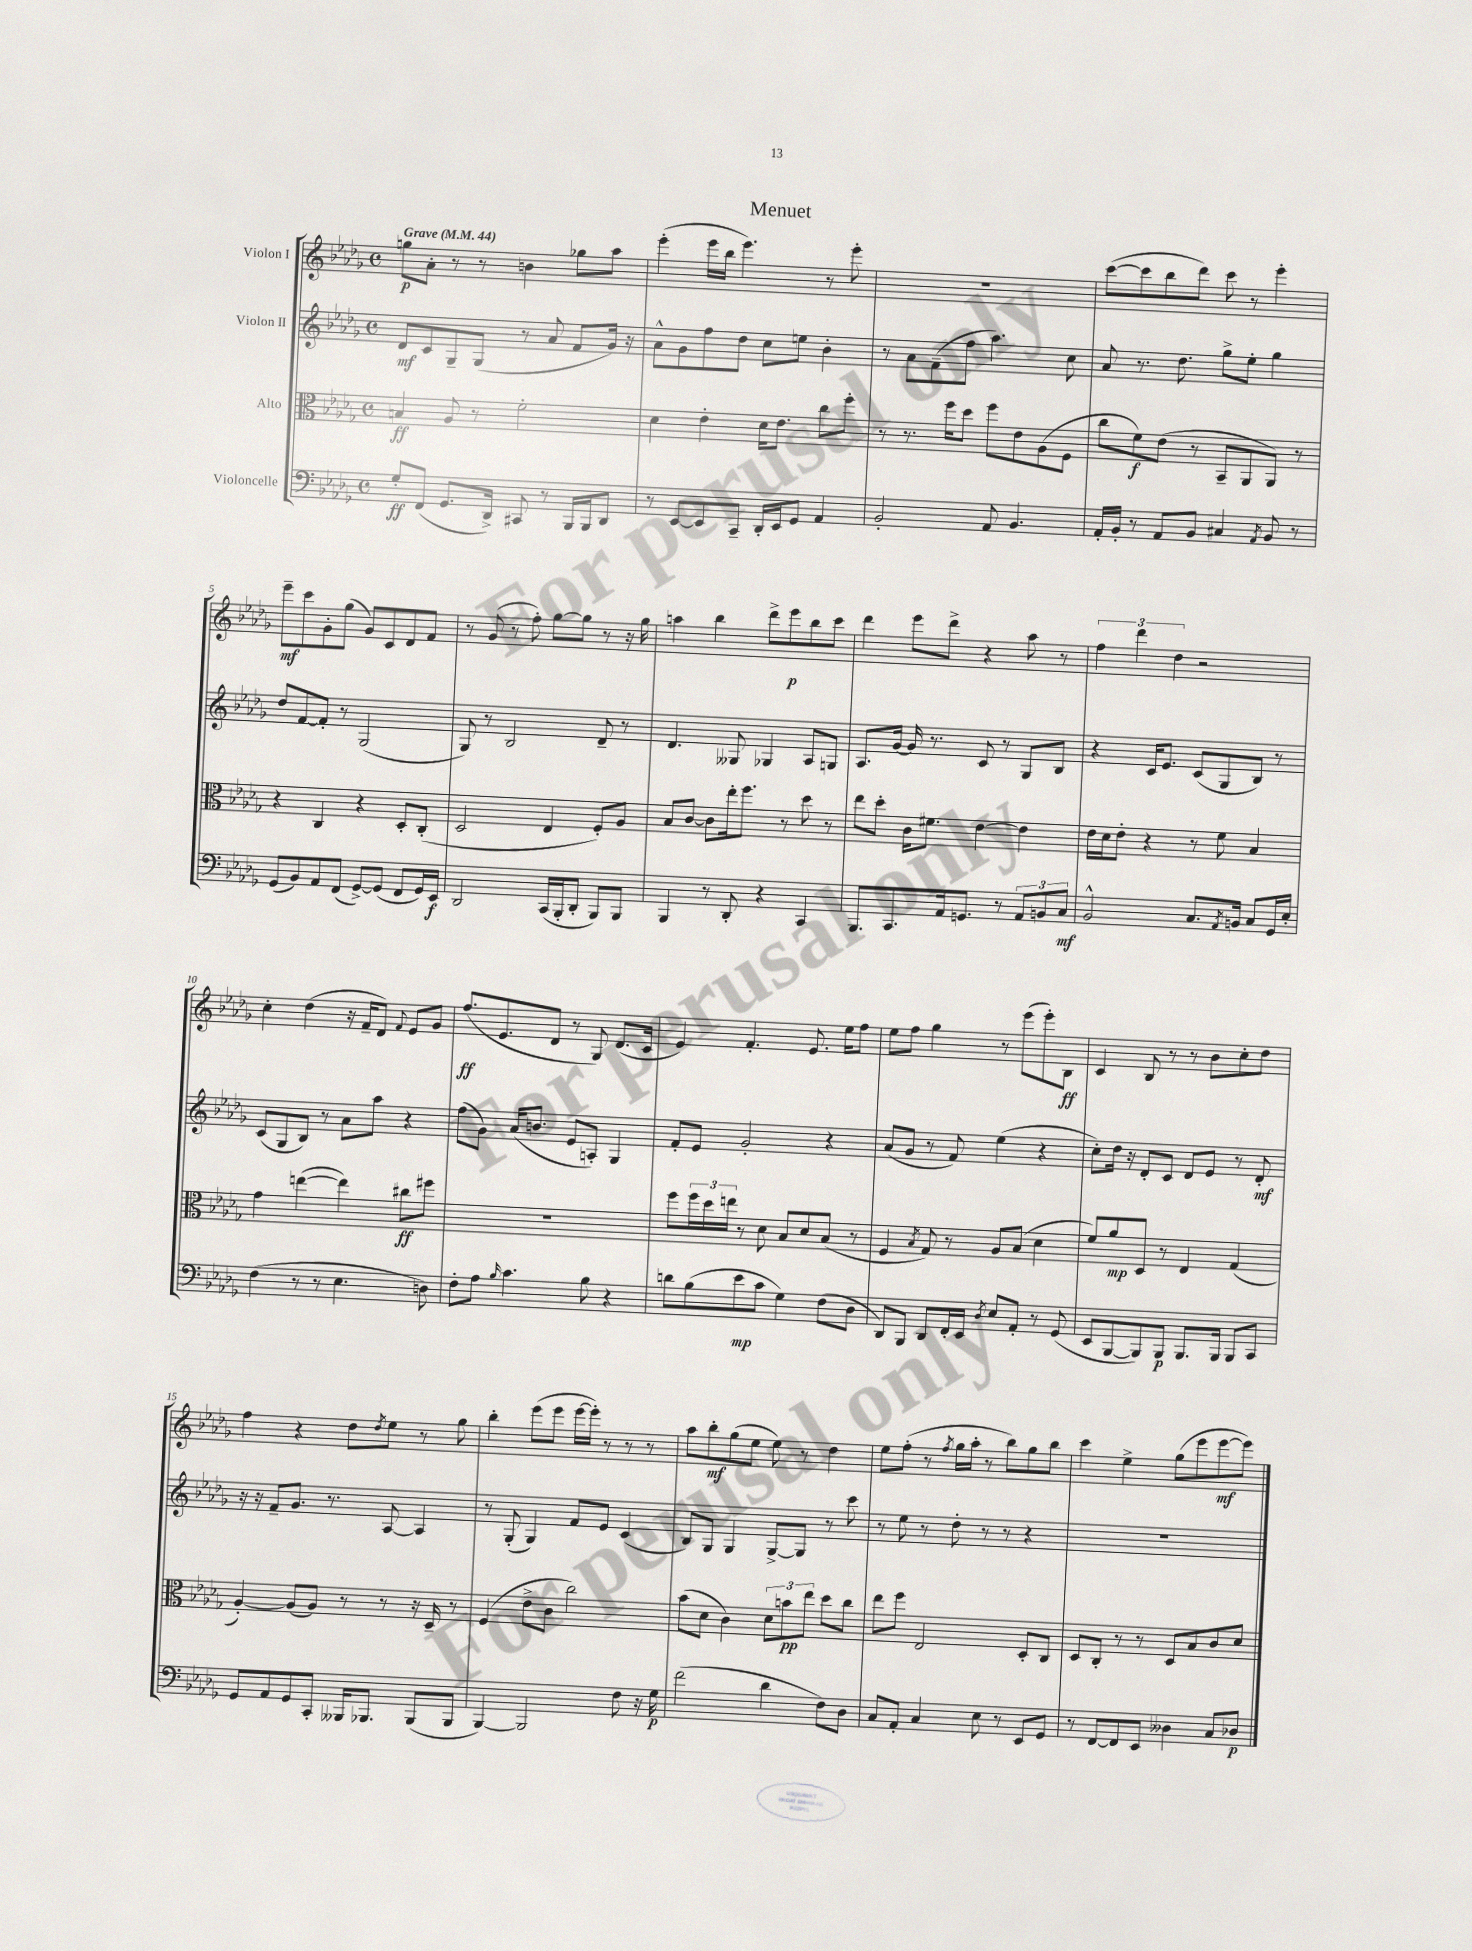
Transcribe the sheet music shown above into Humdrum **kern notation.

**kern	**kern	**kern	**kern
*staff4	*staff3	*staff2	*staff1
*clefF4	*clefC3	*clefG2	*clefG2
*k[b-e-a-d-g-]	*k[b-e-a-d-g-]	*k[b-e-a-d-g-]	*k[b-e-a-d-g-]
*M4/4	*M4/4	*M4/4	*M4/4
*met(c)	*met(c)	*met(c)	*met(c)
*MM44	*MM44	*MM44	*MM44
8G-'/L	4B/	8d-/L	8gg\L
(8FF/J	.	8c/	8a-'\J
8.GG-/L	8A-/	8G-~/	8r
.	8r	(8G-/J	8r
16DD-^/Jk)	.	.	.
8CC#/	2f'\	8r	4b\
8r	.	8a-/	.
16BBB-/LL	.	8f/L	8gg-\L
16BBB-/J	.	.	.
8DD-/J	.	16g-/Jk)	8aa-\J
.	.	16r	.
=	=	=	=
8r	4d-\	8a-^^\L	(4eee-'\
[8EE-/L	.	8g-\	.
8EE-/]	4e-'\	8ff\	16eee-\LL
.	.	.	16bb-\JJ
8CC~/J	.	8dd-\J	4.eee-\)
16DD-'/LL	16d-\LK	8cc\L	.
16EE-/J	8.e-\J	.	.
8GG-/J	.	8ee\J	.
4AA-/	8cc\L	4b-'\	8r
.	8ff'\J	.	8eee-'\
=	=	=	=
2BB-'/	8r	8r	1r
.	8.r	8a-\L	.
.	.	(8f~\	.
.	16ff\LK	.	.
.	8dd-\J	8ff\J	.
8AA-/	8ff\L	4.aa-\)	.
4.BB-/	8e-\	.	.
.	(8A-\	.	.
.	8F\J	8cc\	.
=	=	=	=
16AA-'/LL	8cc\L	8a-/	([8ccc\L
16BB-'/JJ	.	.	.
8r	8f\)	8.r	8ccc\]
8AA-/L	(8e-\J	.	8bb-\
.	.	8.dd-\	.
8BB-/J	8r	.	8ddd-\J)
4C#/	8BB-~/L	8gg-^\L	8ccc\
.	8AA-/	8ee-'\J	8r
8qAA-/	.	.	.
8BB-/	8AA-/J)	4gg-\	4eee-'\
8r	8r	.	.
=	=	=	=
(8GG-/L	4r	8dd-/L	8eee-~\L
8BB-/)	.	[8f/	8ccc\
8AA-/	4C/	8f'/]J	8g-'\
(8FF/J	.	8r	(8gg-\J
[8GG-^/L)	4r	(2G-/	8g-/L)
(8GG-/]J	.	.	8c/
8FF/L	8D-'/L	.	8d-/
16GG-/L)	(8C'/J	.	8f/J
16EE-/JJ	.	.	.
=	=	=	=
2DD-/	2D-/	8G-/)	8r
.	.	8r	(8g-/
.	.	2B-/	8r
.	.	.	8ff'\)
(16CC/LL	4E-/	.	[8gg-\L
16BBB-'/J	.	.	.
8DD-'/J	.	.	8gg-\]J
8BBB-/L)	8F'/L)	8d-~/	8r
8BBB-/J	8A-/J	8r	16r
.	.	.	16gg-\
=	=	=	=
4BBB-/	8B-/L	4.d-/	4aa\
.	[8c/J	.	.
8r	8c\]L	.	4bb-\
8DD-'/	16ee-'\k	8G--/	.
.	8.ff\J	.	.
4r	.	4G-/	8ddd-^\L
.	8r	.	8eee-\
4CC/	8dd-\	8A-/L	8bb-\
.	8r	8G/J	8ccc\J
=	=	=	=
8.BBB-/L	8ee-\L	8.A-/L	4ddd-\
.	8dd-'\J	.	.
8.CC/	.	[16g-/Jk	.
.	16c\LK	16g-/]	8eee-\L
.	8.f#\J	8.r	.
16AA-/k	.	.	8ddd-^\J
8.GG/J	.	.	.
.	[4e-\	8c/	4r
8r	.	8r	.
12AA-/L	4e-\]	8G-/L	8aa-\
12BB/	.	.	.
.	.	8B-/J	8r
12C/J	.	.	.
=	=	=	=
2BB-^^/	16e-\LL	4r	6ff\
.	16d-\J	.	.
.	8e-'\J	.	.
.	.	.	6ddd-\
.	4r	16c/LK	.
.	.	8.e-/J	.
.	.	.	6dd-\
8.C/L	8r	(8c/L	2r
.	8f\	8G-/	.
8qAA-/	.	.	.
16BB/Jk	.	.	.
8C/L	4B-/	8B-/J)	.
16GG-/L	.	8r	.
16E-'/JJ	.	.	.
=	=	=	=
(4F\	4g-\	(8c/L	4cc'\
.	.	8G-/	.
8r	([4ee\	8B-/J)	(4dd-\
8r	.	8r	.
4.E-\	4ee\])	8a-\L	16r
.	.	.	16f~/LK
.	.	8aa-\J	8d-/J)
.	.	.	8qqf/
.	8cc#\L	4r	8e-/L
8D\)	8ff#\J	.	8g-/J
=	=	=	=
8F'\L	1r	(8ff\L	(8.ff/L
8A-\J	.	8g-\J)	.
.	.	.	8.e-/
16qqB-/	.	.	.
4.c\	.	(16a-/LK	.
.	.	8.b/J	.
.	.	.	8d-/J
.	.	8e-/L	8r
8B-\	.	8A'/J)	8G-/)
4r	.	4G-/	(8.d-/L
.	.	.	16c/Jk
=	=	=	=
8d\L	8ff\L	8f'/L	4e-/)
(8B-\	24ff\L	8e-/J	.
.	24dd-\	.	.
.	24ee\JJ	.	.
8e-\	8r	2g-'/	4.f'/
8c\J	8d-\	.	.
4G-\)	8B-/L	.	.
.	8d-/	.	8.e-/
(8F\L	(8B-/J	4r	.
.	.	.	16ee-\LK
8D-\J	8r	.	8ff\J
=	=	=	=
8DD-/L)	4F/	(8a-/L	8ee-\L
8BBB-/J	.	8g-/J	8ff\J
.	8qB-/	.	.
8DD-/L	8G-/)	8r	4gg-\
16FF'/L	8r	8f/)	.
16EE-/JJ	.	.	.
8qD-/	.	.	.
8E-/L	8A-/L	(4ee-\	8r
8AA-'/J	(8B-/J	.	(8eee-\L
8r	4d-\	4r	8eee-'\)
(8GG-/	.	.	8B-\J
=	=	=	=
8EE-/L	8f/L)	8cc'\L)	4c/
[8BBB-/	8a-/	16dd-\Jk	.
.	.	16r	.
8BBB-/])	8D-/J	8d-'/L	8B-/
8BBB-/J	8r	8c/J	8r
8.BBB-/L	4E-/	8d-/L	8r
.	.	8e-/J	8b-\L
16BBB-/Jk	.	.	.
8BBB-/L	(4G-/	8r	8cc'\
8CC/J	.	8d-'/	8dd-\J
=	=	=	=
8GG-/L	[4A-'/)	16r	4ff\
.	.	16r	.
8AA-/	.	8f~/L	.
8GG-/	(8A-/]L	8.g-/J	4r
8CC'/J	8A-/J)	.	.
.	.	8.r	.
16BBB--/LK	8r	.	8dd-\L
8.BBB-/J	.	.	.
.	.	.	8qdd-/
.	8r	[8A-/	8ee-\J
(8BBB-/L	16r	4A-/]	8r
.	16D-~/	.	.
8BBB-/J	8r	.	8gg-\
=	=	=	=
[4BBB-/)	(4F/	8r	4bb-'\
.	.	(8G-'/	.
2BBB-/]	8e-^\L	4G-/)	(8eee-\L
.	8c\J	.	8eee-\J
.	2cc\)	8f/L	[16eee-\LL
.	.	.	16eee-'\]JJ)
.	.	8e-/J	8r
8F\	.	(4c/	8r
16r	.	.	8r
16G-\	.	.	.
=	=	=	=
(2f\	(8b-\L	8B-/L)	8aa-\L
.	8d-\J	8G-/J	8bb-'\
.	4c\)	4G-/	(8gg-\
.	.	.	8ee-\J
4d-\	12d-\L	[8G-^/L	8ee-\)
.	12b\	.	.
.	.	8G-/]J	8r
.	12ee-\J	.	.
8F\L)	8dd-\L	8r	4dd-\
8D-\J	8cc\J	8ccc\	.
=	=	=	=
8C/L	8ee-\L	8r	8ee-\L
8AA-'/J	8ff\J	8ee-\	(8ff'\J
4C/	2E-/	8r	8r
.	.	.	8qff/
.	.	8dd-'\	16gg-\LL
.	.	.	16aa-'\JJ
8E-\	.	8r	8r
8r	.	8r	8bb-\L)
8EE-/L	8D-'/L	4r	8gg-\
8GG-/J	8C/J	.	8bb-\J
=	=	=	=
8r	8D-/L	1r	4ccc\
[8FF/L	8C'/J	.	.
8FF/]	8r	.	4ee-^\
8EE-/J	8r	.	.
4D--\	8D-/L	.	(8gg-\L
.	8B-/	.	8eee-\
8C/L	8c/	.	[8eee-\
8D-/J	8d-/J	.	8eee-\]J)
==	==	==	==
*-	*-	*-	*-
